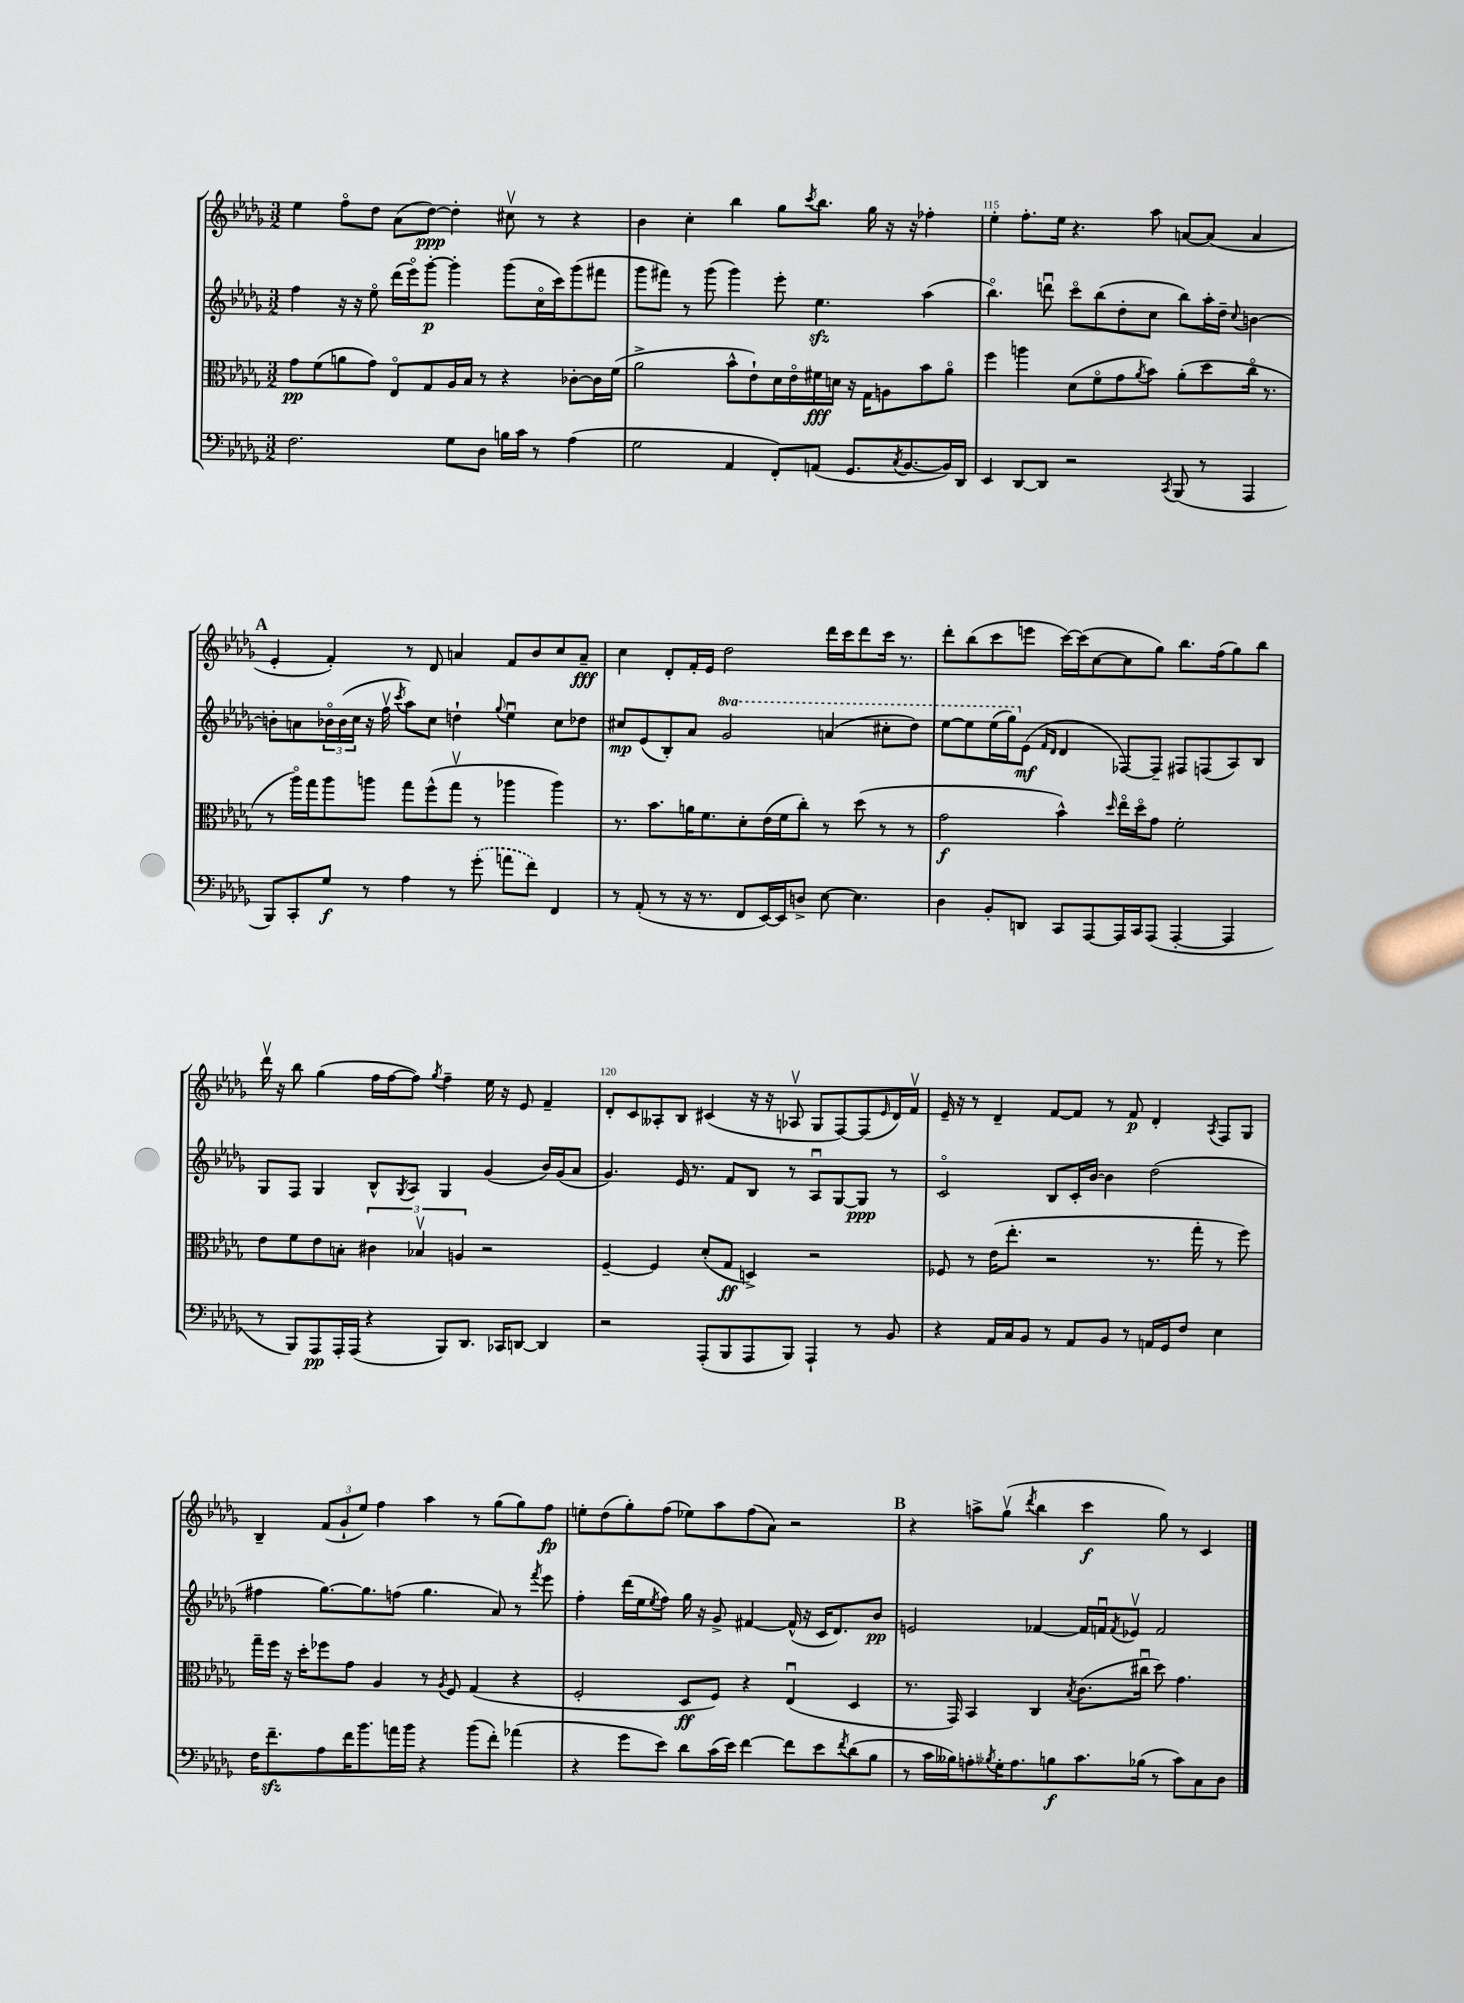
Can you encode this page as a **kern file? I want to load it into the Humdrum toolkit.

**kern	**kern	**kern	**kern
*staff4	*staff3	*staff2	*staff1
*clefF4	*clefC3	*clefG2	*clefG2
*k[b-e-a-d-g-]	*k[b-e-a-d-g-]	*k[b-e-a-d-g-]	*k[b-e-a-d-g-]
*M3/2	*M3/2	*M3/2	*M3/2
2.F	8g-	4ff	4ee-
.	(8f	.	.
.	8a	16r	8ffo
.	.	16r	.
.	8g-)	8ee-o	8dd-
.	8E-o	(16ddd-	(8a-
.	.	16eee-o)	.
.	8G-	[8ggg-'	[8dd-)
8G-	16A-	4ggg-']	4dd-']
.	16B-	.	.
8D-	8r	.	.
16B	4r	(8ggg-	8cc#v
16c	.	.	.
8r	.	16cco	8r
.	.	16ccc)	.
(4A-	[8c-'	(8ggg-	4r
.	16c-]	8fff#	.
.	(16f	.	.
=	=	=	=
2G-	2a-^	8ggg-	4b-
.	.	8fff#)	.
.	.	8r	4cc'
.	.	(8ggg-	.
4AA-	8b-^^	4ggg-)	4bb-
.	8e-`)	.	.
8FF')	16d-	8eee-'	8gg-
.	16e-o	.	.
.	.	.	8qccc
(8AA	16f#	4.ee-	8.bb-
.	16d	.	.
8.GG-	16r	.	.
.	16G-	.	16gg-
.	8A	.	16r
8qC	.	.	.
[8.BB-	.	.	16r
.	8b-	(4aa-	4ff-'
16BB-])	8a-o	.	.
16DD-	.	.	.
=	=	=	=
4EE-	4ff	4.bb-o)	4ee-'
[8DD-	4aa	.	8.ff'
8DD-]	.	8dddu	.
.	.	.	16ee-
2r	(8d-	8ccco	4.r
.	8fo	(8bb-	.
.	8g-	8dd-'	.
.	8qa-	.	.
.	8b-)	8cc	8aa-
8qCC	.	.	.
(8BBB-	(8a-'	8bb-)	[8a
8r	8dd-	16aa-'	(8a]
.	.	16dd-~	.
.	.	8qqcc	.
4AAA-	16cco	[4b	4a
.	8.r	.	.
=	=	=	=
8BBB-)	8r	8b']	4e-'
8CC'	16aa-o)	8a	.
.	16gg-	.	.
8G-	8aa-	24b-o	4f')
.	.	(24b-	.
.	.	24cc	.
8r	8aa	16r	.
.	.	16ffv	.
.	.	8qccc	.
4A-	8gg-	8aa-)	8r
.	(8ff^^	8cc	8d-
8r	8gg-v	4dd`	4a
(8g-'	8r	.	.
.	.	8qqgg-	.
8a	4aa-	4ee-u	8f
8f)	.	.	8b-
4FF	4aa-)	8cc	8cc
.	.	8dd-	8a~
=	=	=	=
8r	8.r	8cc#	4cc
(8AA-'	.	(8e-	.
.	8.b-	.	.
8r	.	8B-')	8d-'
16r	16a	8a-	16f'
8.r	8.f	.	16e-
.	.	2gg-	2dd-
8FF	8d-'	.	.
[16EE-)	(16e-	.	.
16EE-]	16f	.	.
8D^	8cc')	.	.
[8E-	8r	(4aa	16ddd-
.	.	.	16ccc
4.E-]	(8dd-	.	8ddd-
.	8r	8ccc#'	16ccc
.	.	.	8.r
.	8r	8ddd-)	.
=	=	=	=
4D-	2g-	[8eee-	8ddd-'
.	.	8eee-]	(8bb-
8BB-'	.	(16eee-	8ccc
.	.	16ggg-)	.
8DD	.	(8e-	8eee
.	.	16qqf	.
.	.	16qqd-	.
8CC	4b-^^)	4d-	[16ccc)
.	.	.	(16ccc]
[8AAA-	.	.	[8cc
.	16qqdd-	.	.
16AAA-]	16ee-o	[8F-)	8cc]
16CC	16dd-o	.	.
(8AAA-	8g-	8F-~]	8gg-)
[4AAA-'	2f'	8F#	8.bb-
.	.	(8F	.
.	.	.	(16ff
4AAA-]	.	8A-)	8gg-)
.	.	8B-	8bb-
=	=	=	=
8r	8e-	8G-	16ddd-v
.	.	.	16r
8BBB-)	8f	8F	8bb-
8AAA-	8e-	4G-	(4gg-
16AAA-'	8B'	.	.
(16AAA-	.	.	.
4r	6c#	8B-^^	16ff
.	.	.	[16ff
.	.	8qG-	.
.	.	8A-	8ff])
.	6B-v	.	.
.	.	.	8qgg-
8BBB-)	.	4G-	4ff~
.	6A	.	.
8.DD-	.	.	.
.	2r	(4g-	16ee-
16CC-	.	.	16r
[8DD	.	.	8e-
4DD]	.	16b-)	4f~
.	.	(16g-	.
.	.	8a-	.
=	=	=	=
2r	[4F~	4.g-)	8d-'
.	.	.	8c
.	4F]	.	8A--'
.	.	16e-	8B-
.	.	8.r	.
(8AAA-'	(8d-'	.	(4c#
8BBB-	8G-	8f	.
8AAA-	4D^)	8B-	16r
.	.	.	16r
8BBB-)	.	8r	8A-v
4AAA-`	2r	8A-u	8G-
.	.	[8G-	[8F)
8r	.	8G-]	(8F]
.	.	.	16qqe-
8BB-	.	8r	16d-)
.	.	.	16fv
=	=	=	=
4r	8F-	2co	16e-~
.	.	.	16r
.	8r	.	8r
16AA-	(16e-	.	4d-~
16C	8.ee-'	.	.
8BB-	.	.	.
8r	2r	8B-	[8f
8AA-	.	16c'	8f]
.	.	[16b-	.
8BB-	.	4b-]	8r
8r	.	.	8f
16AA	8.r	(2dd-	4d-'
16GG-	.	.	.
8F	.	.	.
.	16gg-'	.	.
.	.	.	8qA-
4E-	8r	.	8F
.	8ff)	.	8G-
=	=	=	=
16F	16gg-~	4ff#	4B-~
8.f~	16ff	.	.
.	16r	.	.
.	16dd-'	.	.
8A-	8ff-	[8.gg-)	(12f
.	.	.	12g-`
16f	8g-	.	.
.	.	.	12ee-)
8.b-	.	8.gg-]	.
.	4A-	.	4ff
16a	.	(8ff	.
16b-	.	.	.
4r	8r	4.gg-	4aa-
.	8qA-	.	.
.	8F	.	.
(8b-	(4G-	.	8r
8f')	.	8a-)	(8gg-
(4a-	4r	8r	8gg-)
.	.	8qfff	.
.	.	8eee-	8ff
=	=	=	=
4r	2F'	4ff'	8ee'
.	.	.	(8dd-
8g-	.	(16ddd-	8gg-')
.	.	16ee-	.
.	.	8qee-	.
8e-)	.	8ff)	(8ff
8d-	8D-	16gg-	8ee-)
.	.	16r	.
(16c	8F)	8g-^	8aa-
16e-)	.	.	.
[4f	4r	[4f#	(8ff
.	.	.	8a-)
8f]	(4E-u	(16f#^^]	2r
.	.	16r	.
8e-	.	16c	.
.	.	8.d-)	.
8qf	.	.	.
(8d-	4D-	.	.
8B-	.	8b-	.
=	=	=	=
8r	8.r	2e	4r
16c	.	.	.
16B--)	16GG-)	.	.
8A'	4BB-	.	8aa^
8qB-	.	.	.
16G-'	.	.	(8gg-v
8.A	.	.	.
.	.	.	8qddd-
.	4C	[4f-	4bb-
8B	.	.	.
.	8qB-	.	.
8.c	(8.c	16f-]	4ccc
.	.	16fu	.
.	.	8qf	.
.	.	8e-v	.
(16B-	16cc#u	.	.
8r	8dd-)	2f	8gg-)
8c)	4.g-	.	8r
8C	.	.	4c
8D-	.	.	.
==	==	==	==
*-	*-	*-	*-
